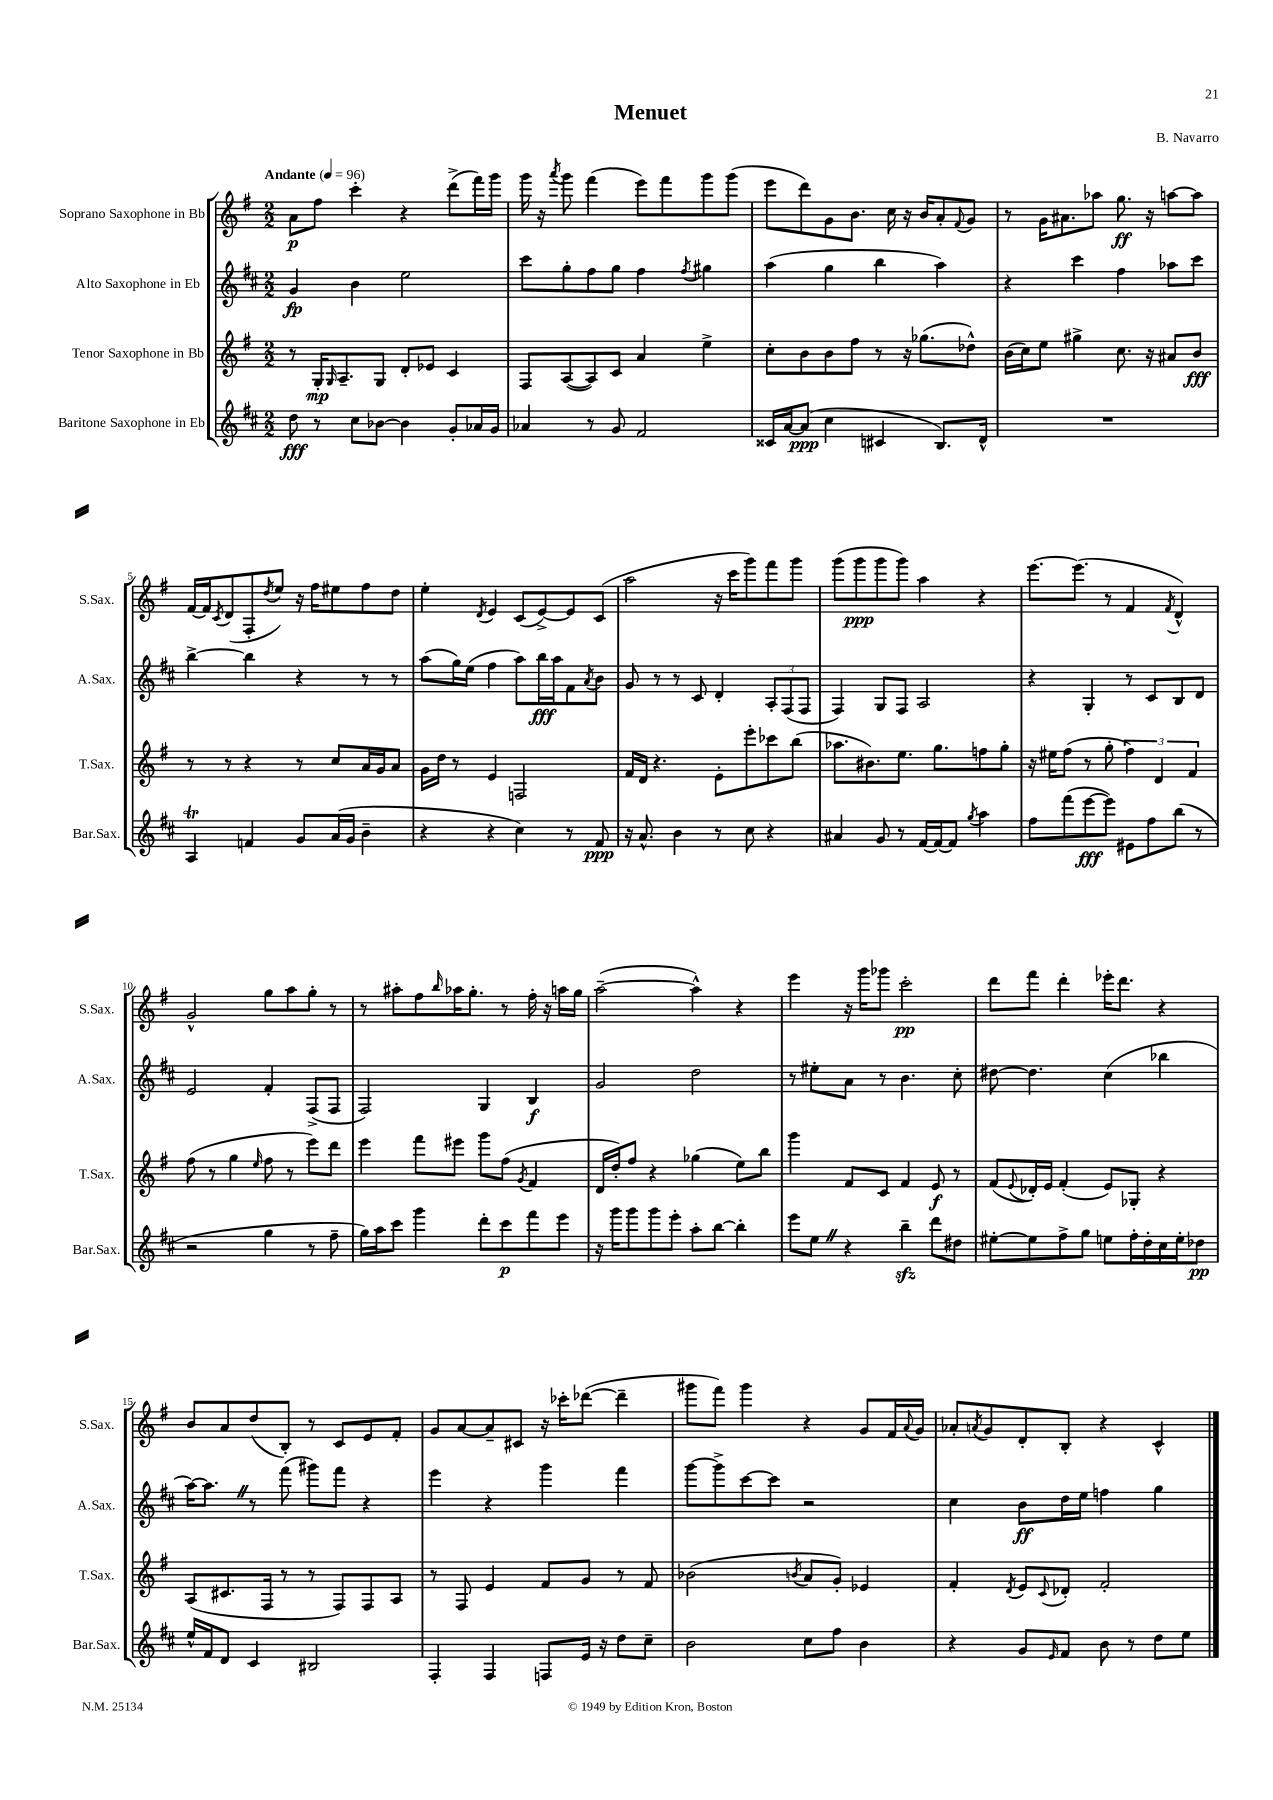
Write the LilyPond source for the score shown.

\header { title = "Menuet" composer = "B. Navarro" }
<<
\new StaffGroup <<
\new Staff = "s0" \with { instrumentName = "Soprano Saxophone in Bb" shortInstrumentName = "S.Sax." } {
    \clef treble \key g \major \numericTimeSignature \time 2/2 \tempo "Andante" 4 = 96
    a'8\p fis''8 c'''4-. r4 d'''8->( fis'''16) g'''16 |
    g'''16 r16 \acciaccatura { a'''8 } g'''8 fis'''4( e'''8) fis'''8 g'''8 g'''8( |
    e'''8 d'''8) g'8 b'8. c''16 r16 b'16 a'8-. \appoggiatura { fis'8 } g'8 |
    r8 g'16 ais'8. aes''8 g''8.\ff r16 a''8~ a''8 |
    fis'16~ fis'16 \acciaccatura { c'8 } d'8( fis8-. \acciaccatura { d''8 } e''8) r16 fis''16 eis''8 fis''8 d''8 |
    e''4-. \acciaccatura { d'8 } e'4 c'8( e'8~->) e'8 c'8( |
    a''2 r16 c'''16 g'''8) fis'''8 g'''8 |
    g'''8( g'''8\ppp g'''8 g'''8) a''4 r4 |
    e'''8.~ e'''8.( r8 fis'4 \acciaccatura { fis'8 } d'4-^) |
    g'2-^ g''8 a''8 g''8-. r8 |
    r8 ais''8-. fis''8 \grace { b''16 } aes''16 g''8.-. r8 fis''16-. r16 a''16 g''16 |
    a''2~--( a''4-^) r4 |
    e'''4 r16 g'''16 ges'''8 c'''2-.\pp |
    d'''8 fis'''8 d'''4-. ees'''16-. d'''8. r4 |
    b'8 a'8 d''8( b8-.) r8 c'8 e'8 fis'8-. |
    g'8 a'8~ a'8-- cis'8 r16 ces'''16-. des'''8~( des'''4-- |
    gis'''8 fis'''8) gis'''4 r4 g'8 fis'16 \appoggiatura { a'8 } g'16 |
    aes'8-. \acciaccatura { a'8 } g'8 d'8-. b8-. r4 c'4-^ \bar "|." |
}
\new Staff = "s1" \with { instrumentName = "Alto Saxophone in Eb" shortInstrumentName = "A.Sax." } {
    \clef treble \key d \major \numericTimeSignature \time 2/2
    g'4\fp b'4 e''2 |
    cis'''8 g''8-. fis''8 g''8 fis''4 \acciaccatura { fis''8 } gis''4 |
    a''4( g''4 b''4 a''4) |
    r4 cis'''4 fis''4 aes''8 cis'''8 |
    b''4~-> b''4 r4 r8 r8 |
    a''8( g''16) e''16( fis''4 a''8) b''16\fff a''16 fis'8 \acciaccatura { a'8 } b'8 |
    g'8 r8 r8 cis'8 d'4-. \tuplet 3/2 { a8-. fis8( fis8 } |
    fis4) g8 fis8 a2 |
    r4 g4-. r8 cis'8 b8 d'8 |
    e'2 fis'4-. fis8->( fis8 |
    fis2) g4 b4\f |
    g'2 d''2 |
    r8 eis''8-. a'8 r8 b'4. cis''8-. |
    dis''8~ dis''4. cis''4( bes''4 |
    a''16~) a''8. \once \override BreathingSign.text = \markup { \musicglyph "scripts.caesura.straight" } \breathe r8 fis'''8( gis'''8) fis'''8 r4 |
    e'''4 r4 g'''4 fis'''4 |
    g'''8~ g'''8-> cis'''8~ cis'''8 r2 |
    cis''4 b'8\ff d''16 e''16 f''4 g''4 \bar "|." |
}
\new Staff = "s2" \with { instrumentName = "Tenor Saxophone in Bb" shortInstrumentName = "T.Sax." } {
    \clef treble \key g \major \numericTimeSignature \time 2/2
    r8 g16-.\mp \grace { g16 } a8.-- g8 d'8-. ees'8 c'4 |
    fis8 a8~( a8) c'8 a'4 e''4-> |
    c''8-. b'8 b'8 fis''8 r8 r16 ges''8.( des''8-^) |
    b'16( c''16) e''8 gis''4-> c''8. r16 ais'8 b'8\fff |
    r8 r8 r4 r8 c''8 a'16 g'16 a'8 |
    g'16 d''16 r8 e'4 f2 |
    fis'16 d'16 r4. e'8-. e'''8-. ces'''8 b''8( |
    aes''8. bis'8.) e''8. g''8. f''8 g''8-. |
    r16 eis''16 fis''8( r8 g''8-. \tuplet 3/2 { fis''4) d'4 fis'4 } |
    fis''8( r8 g''4 \grace { e''16 } fis''8 r8 e'''8) d'''8 |
    e'''4 fis'''8 eis'''8 g'''8 fis''8( \acciaccatura { g'8 } fis'4 |
    d'16 d''16-.) fis''8 r4 ges''4( e''8) b''8 |
    g'''4 fis'8 c'8 fis'4 e'8\f r8 |
    fis'8( \appoggiatura { e'8 } des'16-.) e'16 fis'4-.( e'8) ges8-. r4 |
    a8( cis'8. fis16 r8 r8 fis8) fis8 a8 |
    r8 fis8 e'4 fis'8 g'8 r8 fis'8 |
    bes'2( \acciaccatura { b'8 } a'8 g'8-.) ees'4 |
    fis'4-. \acciaccatura { d'8 } e'8 \appoggiatura { c'8 } des'8-. fis'2-. \bar "|." |
}
\new Staff = "s3" \with { instrumentName = "Baritone Saxophone in Eb" shortInstrumentName = "Bar.Sax." } {
    \clef treble \key d \major \numericTimeSignature \time 2/2
    d''8\fff r8 cis''8 bes'8~ bes'4 g'8-. aes'16 g'16 |
    aes'4 r8 g'8 fis'2 |
    cisis'16 a'16~ a'8\ppp( cis''4 cis'4 b8.) d'16-^ |
    R1 |
    a4\trill f'4 g'8 a'16( g'16 b'4-- |
    r4 r4 cis''4) r8 fis'8\ppp |
    r16 a'8.-^ b'4 r8 cis''8 r4 |
    ais'4 g'8 r8 fis'16~ fis'16~ fis'8 \acciaccatura { g''8 } a''4 |
    fis''8 fis'''8( e'''8~\fff e'''8) eis'8 fis''8 b''8( r8 |
    r2 g''4 r8 fis''8-- |
    g''16) a''16 cis'''8 g'''4 d'''8-. cis'''8\p fis'''8 e'''8 |
    r16 g'''16 g'''8 g'''8 e'''8-. a''8-. b''8~ b''4-. |
    e'''8 e''8 \once \override BreathingSign.text = \markup { \musicglyph "scripts.caesura.straight" } \breathe r4 b''4--\sfz d'''8 dis''8 |
    eis''8~-. eis''8 fis''8-> g''8 e''8 fis''16-. d''16-. cis''16 e''16-. des''8\pp |
    e''16-^ fis'16 d'8 cis'4 bis2 |
    fis4-. fis4 f8 e'16 r16 d''8 cis''8-- |
    b'2 cis''8 fis''8 b'4 |
    r4 g'8 \grace { e'16 } fis'8 b'8 r8 d''8 e''8 \bar "|." |
}
>>
>>
